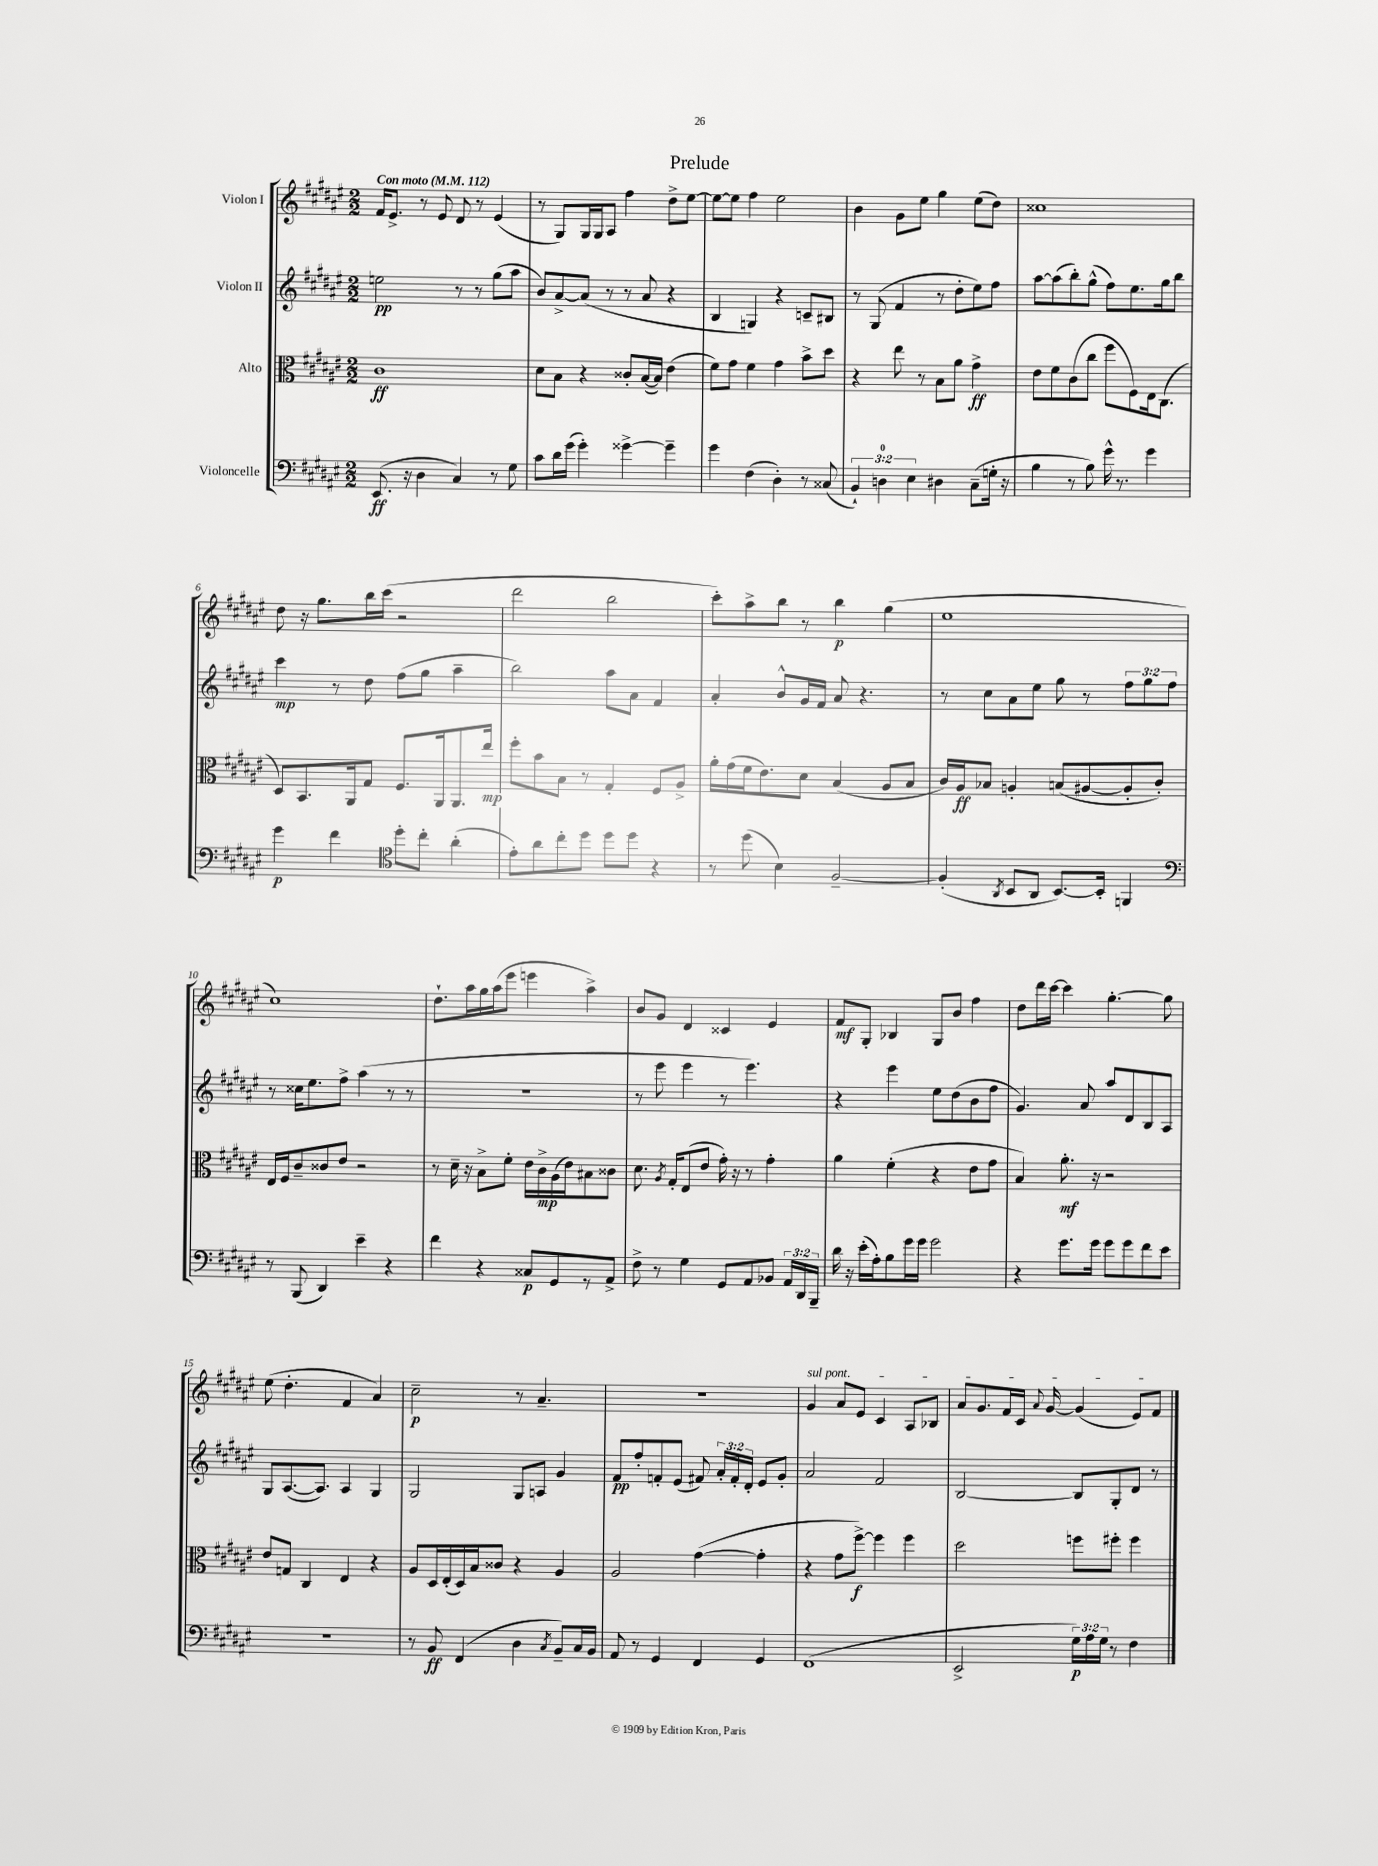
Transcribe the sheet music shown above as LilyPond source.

\header { title = "Prelude" }
<<
\new StaffGroup <<
\new Staff = "s0" \with { instrumentName = "Violon I" } {
    \clef treble \key fis \major \numericTimeSignature \time 2/2 \tempo "Con moto" 4 = 112
    \autoBeamOff fis'16[ eis'8.]-> r8 eis'8 dis'8 r8 eis'4( |
    r8 gis8[) gis16 gis16 ais8] fis''4 dis''8[-> eis''8]~ |
    eis''8[~ eis''8] fis''4 eis''2 |
    b'4 gis'8[ eis''8] gis''4 eis''8[( dis''8]) |
    cisis''1 |
    dis''8 r16 gis''8.[ b''16 cis'''16]( r2 |
    dis'''2 b''2 |
    cis'''8[-.) ais''8-> b''8] r8 b''4\p gis''4( |
    eis''1 |
    cis''1) |
    dis''8.[-! ais''16 gis''16 ais''16( eis'''8] e'''4 ais''4->) |
    b'8[ gis'8] dis'4 cisis'4 eis'4 |
    fis'8[\mf gis8]-. bes4 gis8[ b'8] fis''4 |
    dis''8[ dis'''16 cis'''16]~ cis'''4 gis''4.~-. gis''8 |
    eis''8( dis''4.-. fis'4 ais'4) |
    cis''2--\p r8 ais'4.-- |
    r1 |
    \once \override TextSpanner.bound-details.left.text = \markup { \italic "sul pont." } gis'4\startTextSpan ais'8[ eis'8] cis'4 ais8[ bes8] |
    ais'8[ gis'8. fis'16 cis'16] \appoggiatura { ais'8 } gis'16~ gis'4( eis'8[) fis'8]\stopTextSpan \bar "|." |
}
\new Staff = "s1" \with { instrumentName = "Violon II" } {
    \clef treble \key fis \major \numericTimeSignature \time 2/2 \override Staff.TupletNumber.text = #tuplet-number::calc-fraction-text
    \autoBeamOff e''2\pp r8 r8 gis''8[( ais''8] |
    b'8[) ais'8~-> ais'8]( r8 r8 ais'8 r4 |
    b4 g4) r4 c'8[-- bis8] |
    r8 gis8( fis'4 r8 dis''8[-. eis''8) fis''8] |
    ais''8[~ ais''8( b''8-.) gis''8]-^( fis''8[) eis''8. gis''16 b''8] |
    cis'''4\mp r8 dis''8 fis''8[( gis''8] ais''4-- |
    b''2) ais''8[ ais'8] fis'4 |
    ais'4-. b'8[-^ gis'16 fis'16] ais'8 r4. |
    r8 cis''8[ ais'8 eis''8] gis''8 r8 \tuplet 3/2 { fis''8[ gis''8 fis''8] } |
    r8 cisis''16[ eis''8. fis''8]-> ais''4( r8 r8 |
    r1 |
    r8 eis'''8 eis'''4 r8 eis'''4.) |
    r4 eis'''4 eis''8[ dis''8( b'8 fis''8] |
    gis'4.) ais'8 ais''8[ dis'8 b8 ais8] |
    gis8[ ais8.~( ais8.]) ais4 gis4 |
    gis2 gis8[ a8] gis'4 |
    fis'8[\pp fis''8-. f'8-. eis'8]( fis'8) \tuplet 3/2 { ais'16[-. fis'16-. dis'16]-. } eis'8[ gis'8]-. |
    ais'2 fis'2 |
    b2~ b8[ gis8-. dis'8] r8 \bar "|." |
}
\new Staff = "s2" \with { instrumentName = "Alto" } {
    \clef alto \key fis \major \numericTimeSignature \time 2/2
    \autoBeamOff cis'1\ff |
    dis'8[ b8] r4 cisis'8[-. b16~( b16]) eis'4( |
    fis'8[) gis'8] fis'4 gis'4 b'8[-> dis''8] |
    r4 eis''8 r8 b8[ ais'8] gis'4->\ff |
    eis'8[ fis'8 cis'8( cis''8] fis''8[ fis8) eis16 cis8.]( |
    dis8[) b,8. ais,16 gis8] fis8.[ ais,16 ais,8. eis''16]\mp |
    fis''8[-. b'8 b8] r8 gis4-. fis8[ ais8]-> |
    ais'16[-. gis'16( fis'16 eis'8.) dis'8] b4( ais8[ b8] |
    cis'16[) ais16\ff bes8] a4-. b8[( ais8~ ais8-. cis'8]-.) |
    eis16[ fis16 cis'8-- cisis'8 eis'8] r2 |
    r8 dis'16-- r16 b8[-> fis'8]-. eis'16[ cis'16->\mp ais16( eis'16) bis8 cisis'8] |
    dis'8. \acciaccatura { ais8 } gis16[-. eis8( eis'8] gis'16-.) r16 r8 gis'4-. |
    ais'4 fis'4-.( r4 eis'8[ gis'8] |
    b4) ais'8.-.\mf r16 r2 |
    eis'8[ g8] cis4 eis4 r4 |
    ais8[ dis16 eis16-.( dis16) b16 cisis'8] r4 ais4 |
    ais2 gis'4~( gis'4-. |
    r4 gis'8[ fis''8]~->\f) fis''4 fis''4 |
    dis''2 f''8[ fis''8]-. fis''4 \bar "|." |
}
\new Staff = "s3" \with { instrumentName = "Violoncelle" } {
    \clef bass \key fis \major \numericTimeSignature \time 2/2 \override Staff.TupletNumber.text = #tuplet-number::calc-fraction-text
    \autoBeamOff eis,8.\ff( r16 dis4 cis4) r8 gis8 |
    cis'8[ dis'16 gis'16]( gis'4-.) gisis'4~-> gisis'4-- |
    gis'4 fis4( dis4-.) r8 cisis8( |
    \tuplet 3/2 { b,4-!) d4-0 eis4 } dis4 cis8[--( g16]-. r16 |
    b4 r8 b8) gis'16-^ r8. gis'4 |
    gis'4\p fis'4 \clef tenor dis''8[-. cis''8]-. ais'4-.( |
    eis'8[-.) ais'8 cis''8-. dis''8] dis''8[ dis''8] r4 |
    r8 dis''8( b4) fis2~-- |
    fis4-.( \acciaccatura { ais,8 } b,8[ ais,8] b,8.[~) b,16]-. f,4 |
    \clef bass r8 b,,8( dis,4) eis'4-- r4 |
    fis'4 r4 cisis8[\p gis,8 r8 ais,8]-> |
    fis8-> r8 gis4 gis,8[ ais,8 bes,8] \tuplet 3/2 { ais,16[ dis,16 b,,16]-- } |
    dis'16 r16 eis'16[-.( ais16-.) b8 gis'16 gis'16] gis'2 |
    r4 gis'8.[ gis'16] gis'8[ gis'8 fis'8 eis'8] |
    R1 |
    r8 b,8\ff fis,4( dis4 \acciaccatura { cis8 } b,8[--) cis16 b,16] |
    ais,8 r8 gis,4 fis,4 gis,4 |
    fis,1( |
    eis,2-> \tuplet 3/2 { gis16[\p) ais16 gis16] } r8 fis4 \bar "|." |
}
>>
>>
